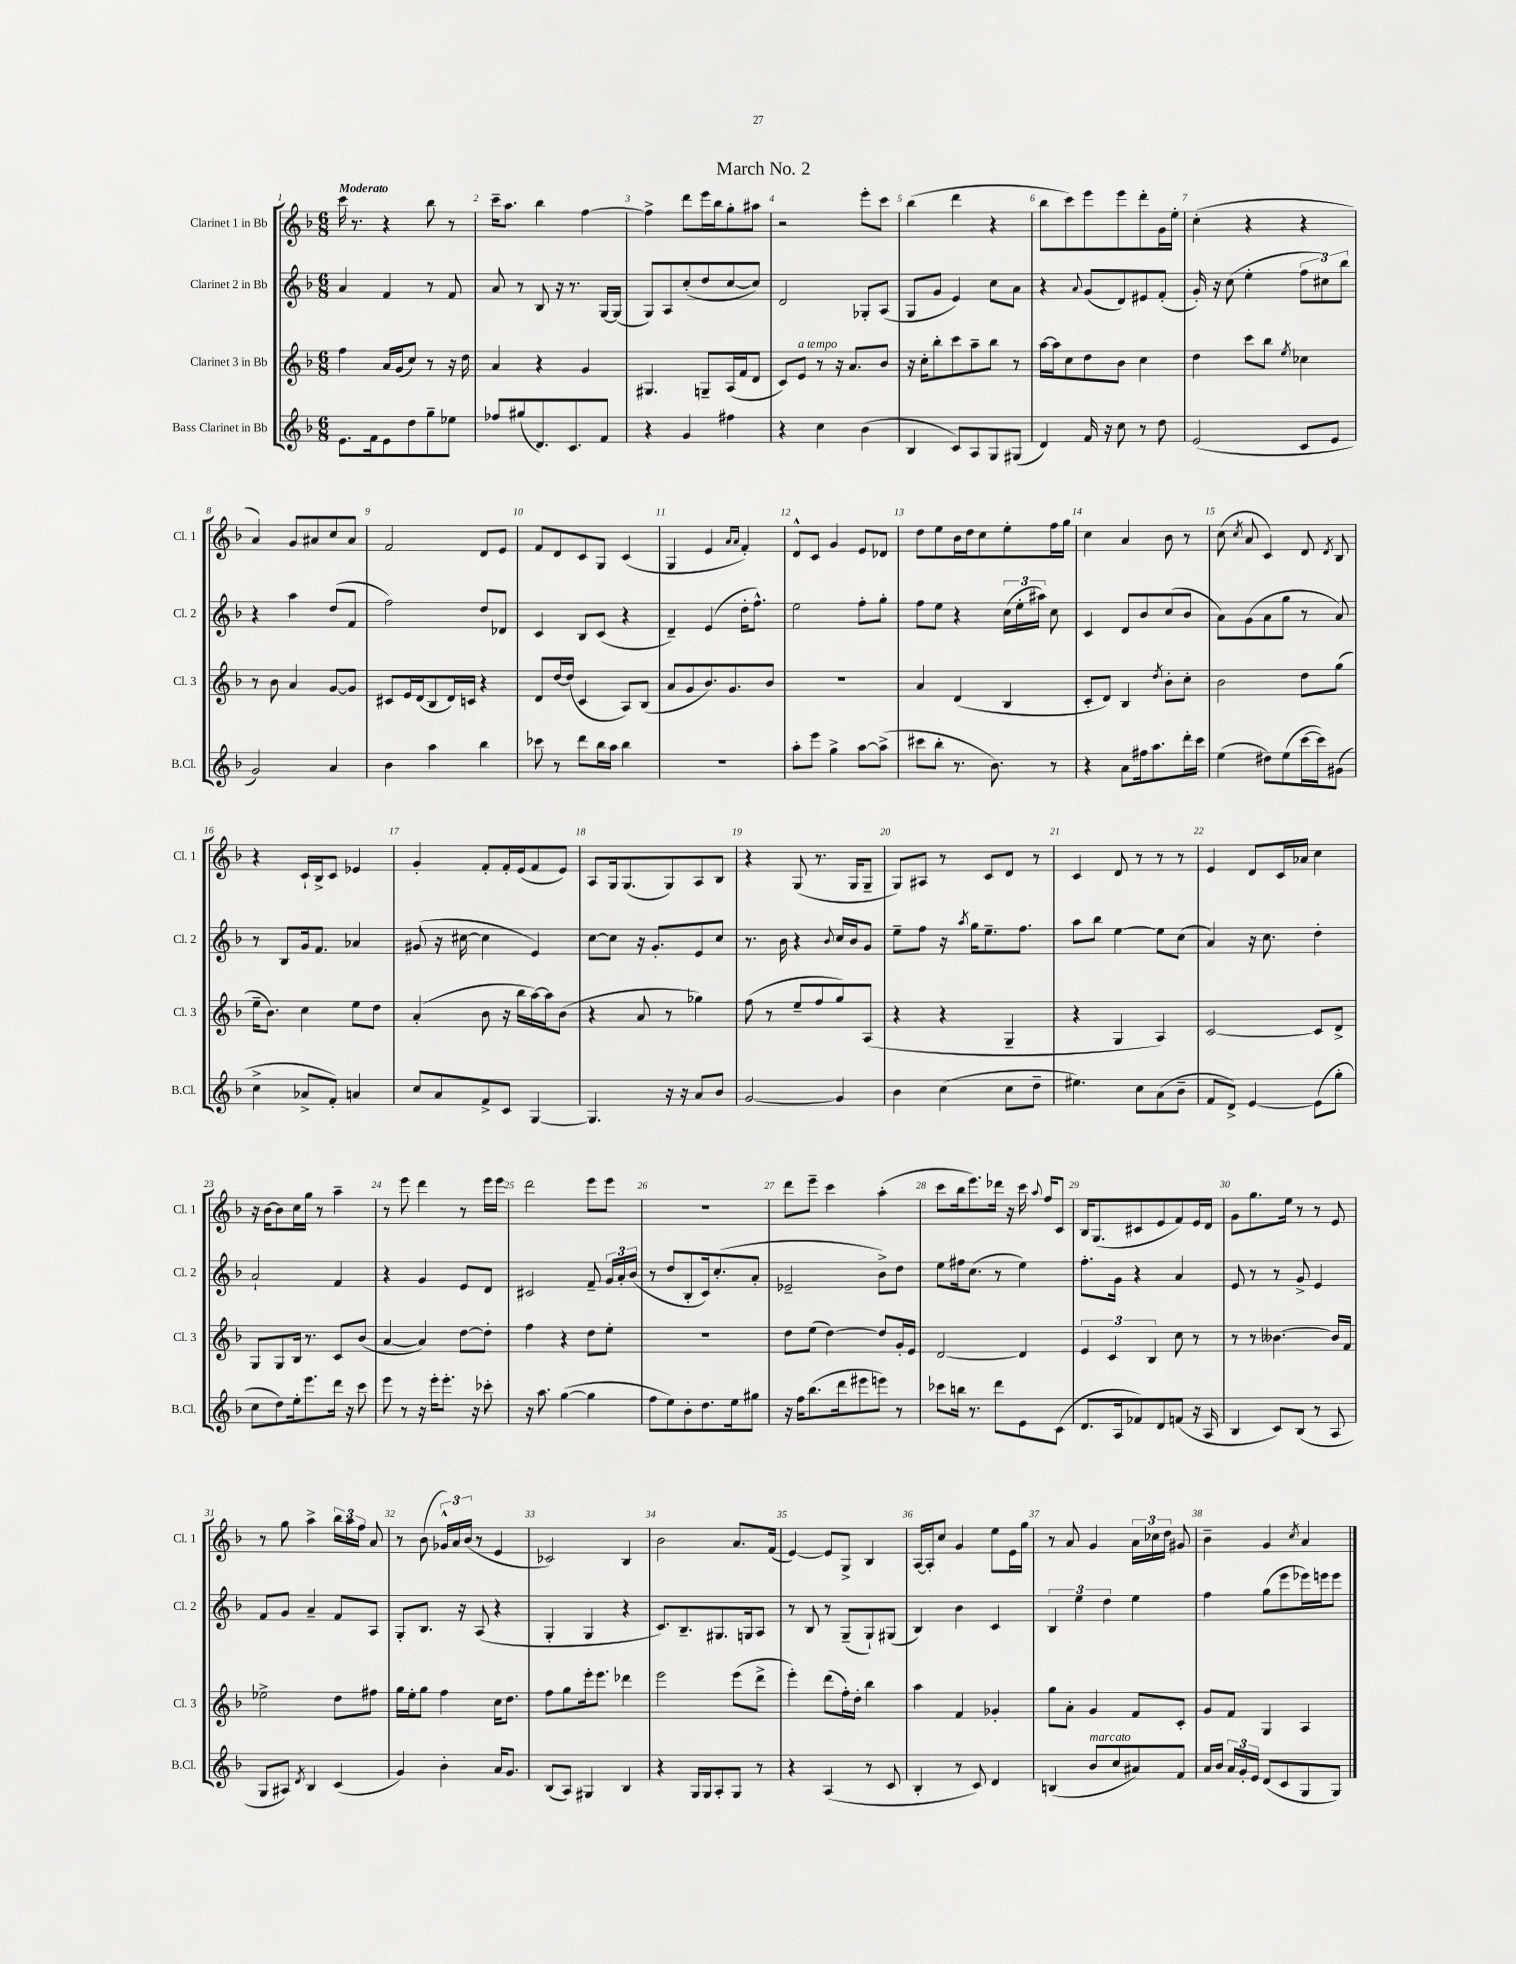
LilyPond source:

\header { title = "March No. 2" }
<<
\new StaffGroup <<
\new Staff = "s0" \with { instrumentName = "Clarinet 1 in Bb" shortInstrumentName = "Cl. 1" } {
    \clef treble \key f \major \numericTimeSignature \time 6/8 \tempo "Moderato"
    \autoBeamOff c'''16 r8. r4 bes''8 r8 |
    c'''16[-- a''8.] bes''4 f''4~ |
    f''4-> d'''8[ e'''16 bes''16 g''8-. ais''8] |
    r2 e'''8[-. c'''8] |
    bes''4( d'''4 r4 |
    bes''8[ c'''8) e'''8 e'''8 d'''8-. g'16 e''16]-. |
    c''4-.( r4 r4 |
    a'4) g'8[ ais'8 c''8 ais'8] |
    f'2 d'8[ e'8] |
    f'8[ d'8 c'8 g8] c'4( |
    g4 e'4 \grace { a'16[ a'16] } f'4-.) |
    d'8[-^ c'8] g'4 e'8[ des'8] |
    d''8[ e''8 bes'16 d''16 c''8 e''8-. f''16 g''16] |
    c''4 a'4 bes'8 r8 |
    c''8( \acciaccatura { c''8 } a'8 c'4) d'8 \acciaccatura { d'8 } bes8 |
    r4 c'16[-! bes16-> c'8] ees'4 |
    g'4-. f'8[-. f'16-. e'16( f'8 e'8]) |
    a8[ g16 g8.( g8) a8 bes8] |
    r4 g8( r8. g16[ g8]-- |
    g8[) ais8] r8 c'8[ d'8] r8 |
    c'4 d'8 r8 r8 r8 |
    e'4 d'8[ c'16 aes'16] c''4 |
    r16 bes'16[~ bes'8 c''16 g''16] r8 a''4-- |
    r8 e'''8 d'''4 r8 e'''16[ e'''16] |
    d'''2 e'''8[ e'''8] |
    R2. |
    d'''8[ e'''8]-- c'''4 a''4-.( |
    c'''8[ bes''16 e'''8.) des'''16] r16 c'''16 \appoggiatura { a''8 } f''16[ c'8] |
    bes16[ g8.( cis'8 e'8 f'8) e'16 d'16] |
    g'8[ g''8. e''16] r8 r8 e'8 |
    r8 g''8 a''4-> \tuplet 3/2 { bes''16[ a''16 f''16] } a'8 |
    r8 bes'8( \tuplet 3/2 { ges'16[-^) a'16 bes'16]( } r8 e'4 |
    ces'2) bes4 |
    bes'2 a'8.[ f'16]( |
    e'4~) e'8[ g8]-> bes4 |
    a16[~ a16-. c''8] g'4 e''8[ e'16 g''16] |
    r8 a'8 g'4 \tuplet 3/2 { a'16[ ces''16 d''16] } gis'8 |
    bes'4-- g'4 \acciaccatura { c''8 } a'4 \bar "|." |
}
\new Staff = "s1" \with { instrumentName = "Clarinet 2 in Bb" shortInstrumentName = "Cl. 2" } {
    \clef treble \key f \major \numericTimeSignature \time 6/8
    \autoBeamOff a'4 f'4 r8 f'8 |
    a'8 r8 bes8 r16 r8. g16[~ g16]( |
    g8[) a8 c''8-.( d''8 c''8~ c''8]) |
    d'2 ges8[-. a8]( |
    g8[ g'8] e'4) c''8[ a'8] |
    r4 \appoggiatura { a'8 } g'8[( d'8) eis'8 f'8]-.( |
    g'16-.) r16 c''8( e''4-. \tuplet 3/2 { f''8[ cis''8) bes''8] } |
    r4 a''4 d''8[( f'8] |
    f''2) d''8[ des'8] |
    c'4 bes8[ c'8]( r4 |
    d'4--) e'4( d''16[-. f''8.]-^) |
    e''2 f''8[-. g''8]-. |
    f''8[ e''8] r4 \tuplet 3/2 { c''16[( e''16-. ais''16]) } c''8 |
    c'4 d'8[ bes'8 c''8( bes'8] |
    a'8[) g'8( a'8 g''8] r8 a'8) |
    r8 bes8[ g'16 f'8.] aes'4 |
    gis'8( r16 cis''16~ cis''4 e'4) |
    c''8[~ c''8] r16 g'8.[-. e'8 c''8] |
    r8. bes'16 r4 \appoggiatura { bes'8 } c''16[ bes'16 g'8] |
    e''8[-- f''8] r16 \acciaccatura { a''8 } g''16[ e''8.-- f''8.] |
    a''8[ bes''8] e''4~ e''8[ c''8]( |
    a'4) r16 c''8. d''4-. |
    a'2-! f'4 |
    r4 g'4 e'8[ d'8] |
    cis'2 f'8-- \tuplet 3/2 { g'16[ a'16-. bes'16]( } |
    r8 d''8[ bes8-. c'16) c''8.-.( a'8]-. |
    ees'2-- bes'8[->) d''8] |
    e''8[ fis''16 c''8.]( r8 e''4) |
    f''8.[-. g'16] r4 a'4 |
    e'8 r8 r8 g'8-> e'4 |
    f'8[ g'8] a'4-- f'8[ a8] |
    g8[-. bes8.] r16 a8( r4 |
    g4-. g4 r4 |
    c'8.[) bes8.-- gis8. g16 a8] |
    r8 bes8 r8 g8[--( g8-!) gis8]( |
    bes4) bes'4 c'4 |
    \tuplet 3/2 { bes4 e''4 d''4 } e''4 |
    f''4 g''8[( e'''8 ees'''16) e'''16 e'''8] \bar "|." |
}
\new Staff = "s2" \with { instrumentName = "Clarinet 3 in Bb" shortInstrumentName = "Cl. 3" } {
    \clef treble \key f \major \numericTimeSignature \time 6/8
    \autoBeamOff f''4 a'16[ g'16( c''8]) r8 r16 d''16 |
    a'4 r4 g'4 |
    gis4. g8[-- a16( f'16 d'8] |
    c'8[) e'8]^\markup { \italic "a tempo" } r8 r16 a'8.[ bes'8] |
    r16 c''16[-. bes''8-. c'''8 a''8-- bes''8] r8 |
    a''16[~ a''16 c''8 d''8 bes'8] c''4 |
    d''4 c'''8[ bes''8] \acciaccatura { e''8 } ces''4 |
    r8 bes'8 a'4 g'8[~ g'8] |
    cis'8[ e'16 d'16( bes8 d'16) c'16] r4 |
    d'8[ d''16~ d''16]( c'4 a8[) bes8]( |
    a'8[ g'8 bes'8.) g'8. bes'8] |
    R2. |
    a'4 d'4( bes4 |
    c'8[-. d'8]) bes4 \acciaccatura { d''8 } bes'8[-. c''8]-. |
    bes'2 d''8[ g''8]( |
    e''16[-- bes'8.]) c''4 e''8[ d''8] |
    a'4-.( bes'8 r16 bes''16[ a''16~) a''16 bes'8]( |
    r4 a'8 r8 ges''4) |
    f''8( r8 e''8[-- f''8 g''8) a8]( |
    r4 r4 g4-- |
    r4 g4 a4) |
    c'2~ c'8[ d'8]-> |
    g8[ g8 bes16] r8. c'8[ bes'8]( |
    a'4~ a'4) d''8[~ d''8]-. |
    f''4 r4 d''8[ e''8]-. |
    R2. |
    d''8[ e''8]( d''4~) d''8[ g'16-. e'16] |
    d'2~ d'4 |
    \tuplet 3/2 { e'4 c'4 bes4 } c''8 r8 |
    r8 r8 beses'4.~ beses'16[ f'16] |
    ees''2-> d''8[ fis''8] |
    g''16[ e''16-. g''8] f''4 c''16[ d''8.] |
    f''8[ g''8 e'''16-. e'''8.] des'''4 |
    e'''2 e'''8[( d'''8]-> |
    e'''4-.) d'''8[( f''16-.) d''16]-. bes''4 |
    a''4 f'4 ges'4-. |
    g''8[ a'8]-. g'4 f'8[ c'8]-. |
    g'8[ f'8] g4 a4 \bar "|." |
}
\new Staff = "s3" \with { instrumentName = "Bass Clarinet in Bb" shortInstrumentName = "B.Cl." } {
    \clef treble \key f \major \numericTimeSignature \time 6/8
    \autoBeamOff e'8.[ f'16 e'8 d''8 g''8-- ees''8] |
    fes''8[ gis''8( d'8.) c'8. f'8] |
    r4 g'4 fis''4 |
    r4 c''4 bes'4( |
    bes4 c'8[) a8 g8 gis8]( |
    d'4) f'16 r16 c''8 r8 d''8 |
    e'2( c'8[ e'8] |
    g'2) a'4 |
    bes'4 a''4 bes''4 |
    ces'''8 r8 d'''8[ bes''16 a''16] bes''4 |
    R2. |
    a''8[-. e'''8] g''4-> a''8[~ a''8]->( |
    cis'''8[ bes''8]-. r8. bes'8.) r8 |
    r4 a'8[ fis''16 a''8. d'''16-. c'''16] |
    e''4( dis''8[) e''8( c'''16~ c'''16) gis'8]( |
    c''4-> aes'8[-> f'8]-.) a'4 |
    c''8[ a'8 f'8-> c'8] g4~ |
    g4. r16 r16 a'8[ bes'8] |
    g'2~ g'4 |
    bes'4 c''4( c''8[ d''8]-- |
    eis''4.) c''8[ a'8( bes'8]-- |
    f'8[ d'8]->) e'4~ e'8[( g''8]-. |
    c''8[ d''8) e''16-. e'''8. d'''16] r16 c'''8 |
    e'''8 r8 r16 e'''16[-. e'''8.]-. r16 ces'''8-. |
    r16 a''8. g''4~( g''4 |
    f''8[ e''8) bes'8-. d''8. e''16 gis''8] |
    r16 f''16[ bes''8.( d'''16 eis'''8 e'''8]) r8 |
    ces'''8[ b''16] r8. d'''8[ e'8 c'8]( |
    d'8.[ a16 fes'8) d'8 f'8]( r16 a16 |
    bes4 c'8[) bes8]( r8 a8 |
    g8[ ais8]) \acciaccatura { d'8 } bes4 c'4( |
    g'4) bes'4-. a'16[ g'8.] |
    bes8[( a8]) gis4 bes4 |
    r4 g16[ g16 a8-. g8] r8 |
    r4 a4( r8 c'8 |
    bes4-. r8 c'8) d'4 |
    b4( bes'8[^\markup { \italic "marcato" } c''8 ais'8) f'8] |
    a'16[ bes'16] \tuplet 3/2 { a'16[ g'16-. e'16] } d'8[( c'8 g8 g8]) \bar "|." |
}
>>
>>
\layout { \context { \Score \override BarNumber.break-visibility = ##(#f #t #t) barNumberVisibility = #all-bar-numbers-visible } }
